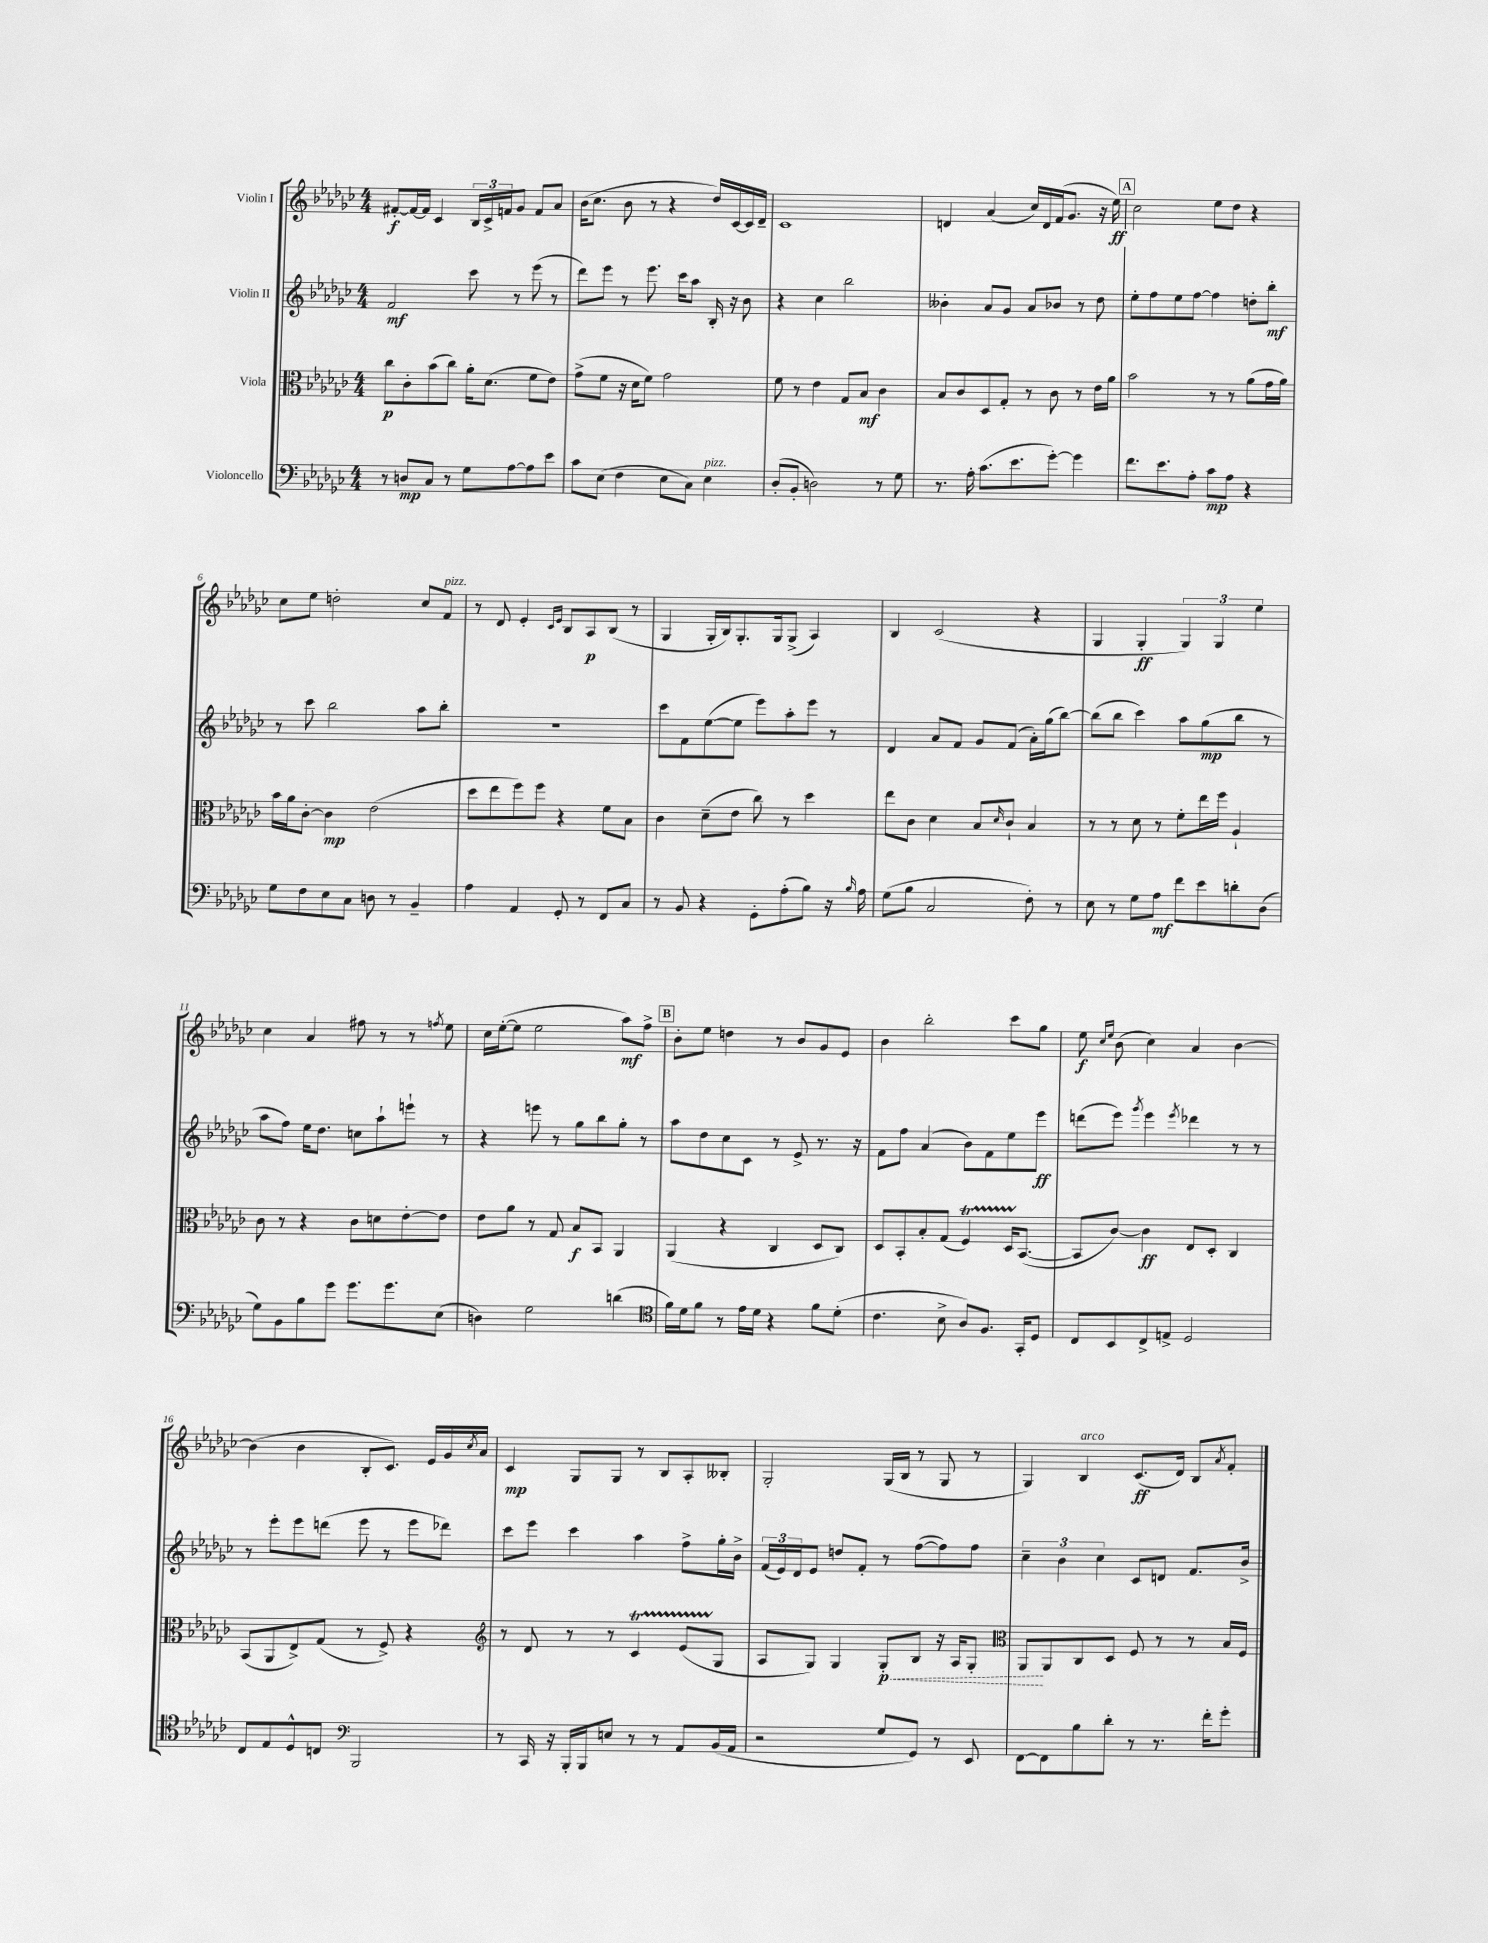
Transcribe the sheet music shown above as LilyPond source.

<<
\new StaffGroup <<
\new Staff = "s0" \with { instrumentName = "Violin I" } {
    \clef treble \key ges \major \numericTimeSignature \time 4/4
    fis'8~-.\f fis'16~ fis'16 ces'4 \tuplet 3/2 { bes16 ces'16-> f'16 } ges'8 f'8 aes'8 |
    bes'16( ces''8. bes'8 r8 r4 des''16) ces'16~ ces'16 des'16-- |
    ces'1 |
    d'4 aes'4( ces''16) d'16 f'16( ges'8. r16 ees''16\ff) |
    \mark \markup { \box "A" } ces''2 ees''8 des''8 r4 |
    ces''8 ees''8 d''2-. ces''8 f'8^\markup { \italic "pizz." } |
    r8 des'8 ees'4-. \grace { ces'16 ees'16 } bes8 aes8\p bes8( r8 |
    ges4 ges16-. bes16) ges8.-. ges16 ges8->( aes4) |
    bes4 ces'2( r4 |
    ges4 ges4-.\ff \tuplet 3/2 { ges4) ges4 ees''4 } |
    ces''4 aes'4 fis''8 r8 r8 \acciaccatura { f''8 } ees''8 |
    ces''16 ees''16~-.( ees''8 ees''2 aes''8\mf) f''8-> |
    \mark \markup { \box "B" } bes'8-. ees''8 d''4 r8 bes'8 ges'8 ees'8 |
    bes'4 bes''2-. ces'''8 ges''8 |
    ees''8\f \grace { ces''16 ees''16 } bes'8( ces''4) aes'4 bes'4~ |
    bes'4( bes'4 bes8-. ces'8.) ees'16 ges'16 \acciaccatura { ces''8 } aes'16 |
    ces'4\mp ges8 ges8 r8 bes8 aes8-. beses8-. |
    ges2-. ges16( bes16 r8 ges8 r8 |
    ges4) bes4^\markup { \italic "arco" } ces'8.\ff( des'16) bes8 \acciaccatura { aes'8 } f'8-. \bar "|." |
}
\new Staff = "s1" \with { instrumentName = "Violin II" } {
    \clef treble \key ges \major \numericTimeSignature \time 4/4
    f'2\mf ces'''8 r8 ees'''8( r8 |
    des'''8) ees'''8 r8 ees'''8. ces'''16 aes''8 bes16-. r16 bes'8 |
    r4 ces''4 bes''2 |
    beses'4-. aes'8 ges'8 aes'8 bes'8 r8 des''8 |
    \mark \markup { \box "A" } ees''8-. f''8 ees''8 f''8~ f''4 d''8-. bes''8-.\mf |
    r8 ces'''8 bes''2 aes''8 bes''8-. |
    R1 |
    ces'''8 f'8 ees''8~( ees''8 ees'''8) aes''8-. ees'''8 r8 |
    des'4 aes'8 f'8 ges'8 f'8( aes'16-.) ges''16( bes''8~) |
    bes''8( bes''8 ces'''4) aes''8 ges''8\mp( bes''8 r8 |
    aes''8 f''8) ees''16 des''8. c''8 aes''8-! e'''8-! r8 |
    r4 e'''8 r8 ges''8 bes''8 ges''8-. r8 |
    \mark \markup { \box "B" } aes''8 des''8 ces''8 ces'8 r8 ees'8-> r8. r16 |
    f'8 f''8 aes'4( bes'8) f'8 ees''8 ees'''8\ff |
    d'''8( ees'''8) \acciaccatura { ges'''8 } ees'''4 \acciaccatura { ees'''8 } des'''4 r8 r8 |
    r8 ees'''8-. ees'''8 d'''8( ees'''8 r8 ees'''8 des'''8) |
    ces'''8 ees'''8 ces'''4 aes''4 f''8-> ges''16-. bes'16-> |
    \tuplet 3/2 { f'16( ees'16) des'16 } ees'8 d''8 f'8-. r8 f''8~( f''8) f''8 |
    \tuplet 3/2 { ces''4-- bes'4 ces''4 } ces'8 d'8 f'8. bes'16-> \bar "|." |
}
\new Staff = "s2" \with { instrumentName = "Viola" } {
    \clef alto \key ges \major \numericTimeSignature \time 4/4
    ces''8\p ces'8-. bes'8( ces''8) aes'16-. des'8.( f'8 ees'8) |
    ges'8->( f'8 r16 des'16 f'8) ges'2 |
    f'8 r8 ees'4 ges8 bes8\mf ces'4 |
    bes8 ces'8 des8 ges8-. r8 ces'8 r8 ees'16 aes'16 |
    \mark \markup { \box "A" } bes'2 r8 r8 aes'8( ges'16 aes'16) |
    bes'16 aes'16 ces'8~-. ces'4\mp ees'2( |
    des''8 ees''8 f''8) f''8 r4 f'8 bes8 |
    ces'4 des'8--( ees'8 ces''8) r8 des''4 |
    ees''8 ces'8 des'4 bes8 \grace { des'16 } ces'8-! bes4 |
    r8 r8 des'8 r8 f'8-. ees''16 f''16 aes4-! |
    ces'8 r8 r4 ces'8 d'8 ees'8~-. ees'8 |
    ees'8 aes'8 r8 ges8 bes8\f bes,8 aes,4 |
    \mark \markup { \box "B" } aes,4( r4 ces4 des8 ces8) |
    des8 bes,8-. bes8-. ges8( f4\startTrillSpan) des16 bes,8.~\stopTrillSpan( |
    bes,8 ces'8~) ces'4\ff ees8 des8-. ces4 |
    bes,8( aes,8 ees8->) ges8( r8 f8->) r4 |
    \clef treble r8 des'8 r8 r8 ces'4\startTrillSpan ees'8( ges8\stopTrillSpan |
    aes8 ges8) ges4 \once \override Hairpin.style = #'dashed-line ges8-.\p\< bes8 r16 aes16 ges8-. |
    \clef alto aes,8\! aes,8 ces8 des8 f8 r8 r8 bes16 f16 \bar "|." |
}
\new Staff = "s3" \with { instrumentName = "Violoncello" } {
    \clef bass \key ges \major \numericTimeSignature \time 4/4
    r8 d8\mp ces8 r8 ges8 aes8~ aes8 ees'8 |
    ces'8 ees8( f4 ees8 ces8) ees4^\markup { \italic "pizz." } |
    des8-.( bes,8-. d2) r8 ges8 |
    r8. aes16-. ces'8.( ees'8. ges'8~-.) ges'4 |
    \mark \markup { \box "A" } f'8. ees'8. aes8-. ces'8\mp aes8 r4 |
    ges8 f8 ees8 ces8 d8 r8 bes,4-- |
    aes4 aes,4 ges,8-. r8 f,8 ces8 |
    r8 bes,8 r4 ges,8-. aes8-.( bes8) r16 \grace { bes16 } aes16 |
    ges8( bes8 ces2 f8-.) r8 |
    ees8 r8 ges8 aes8\mf f'8 ees'8 d'8-. des8( |
    ges8) bes,8 bes8 ges'8 ges'8. ges'8. ees8( |
    d4) ges2 d'4( |
    \mark \markup { \box "B" } \clef tenor f'16) des'16 f'8 r8 ees'16 des'16 r4 f'8 des'8-.( |
    ces'4. bes8-> aes8) f8. ges,16-. des8 |
    ces8 bes,8 ces8-> e8-> des2 |
    ces8 ees8 des8-^ c8 \clef bass bes,,2 |
    r8 ces,16 r16 bes,,16-. bes,,16 e8 r8 r8 aes,8 bes,16( aes,16 |
    r2 ges8 ges,8) r8 ees,8 |
    f,8~ f,8 bes8 des'8-. r8 r8. f'16-. ges'8-. \bar "|." |
}
>>
>>
